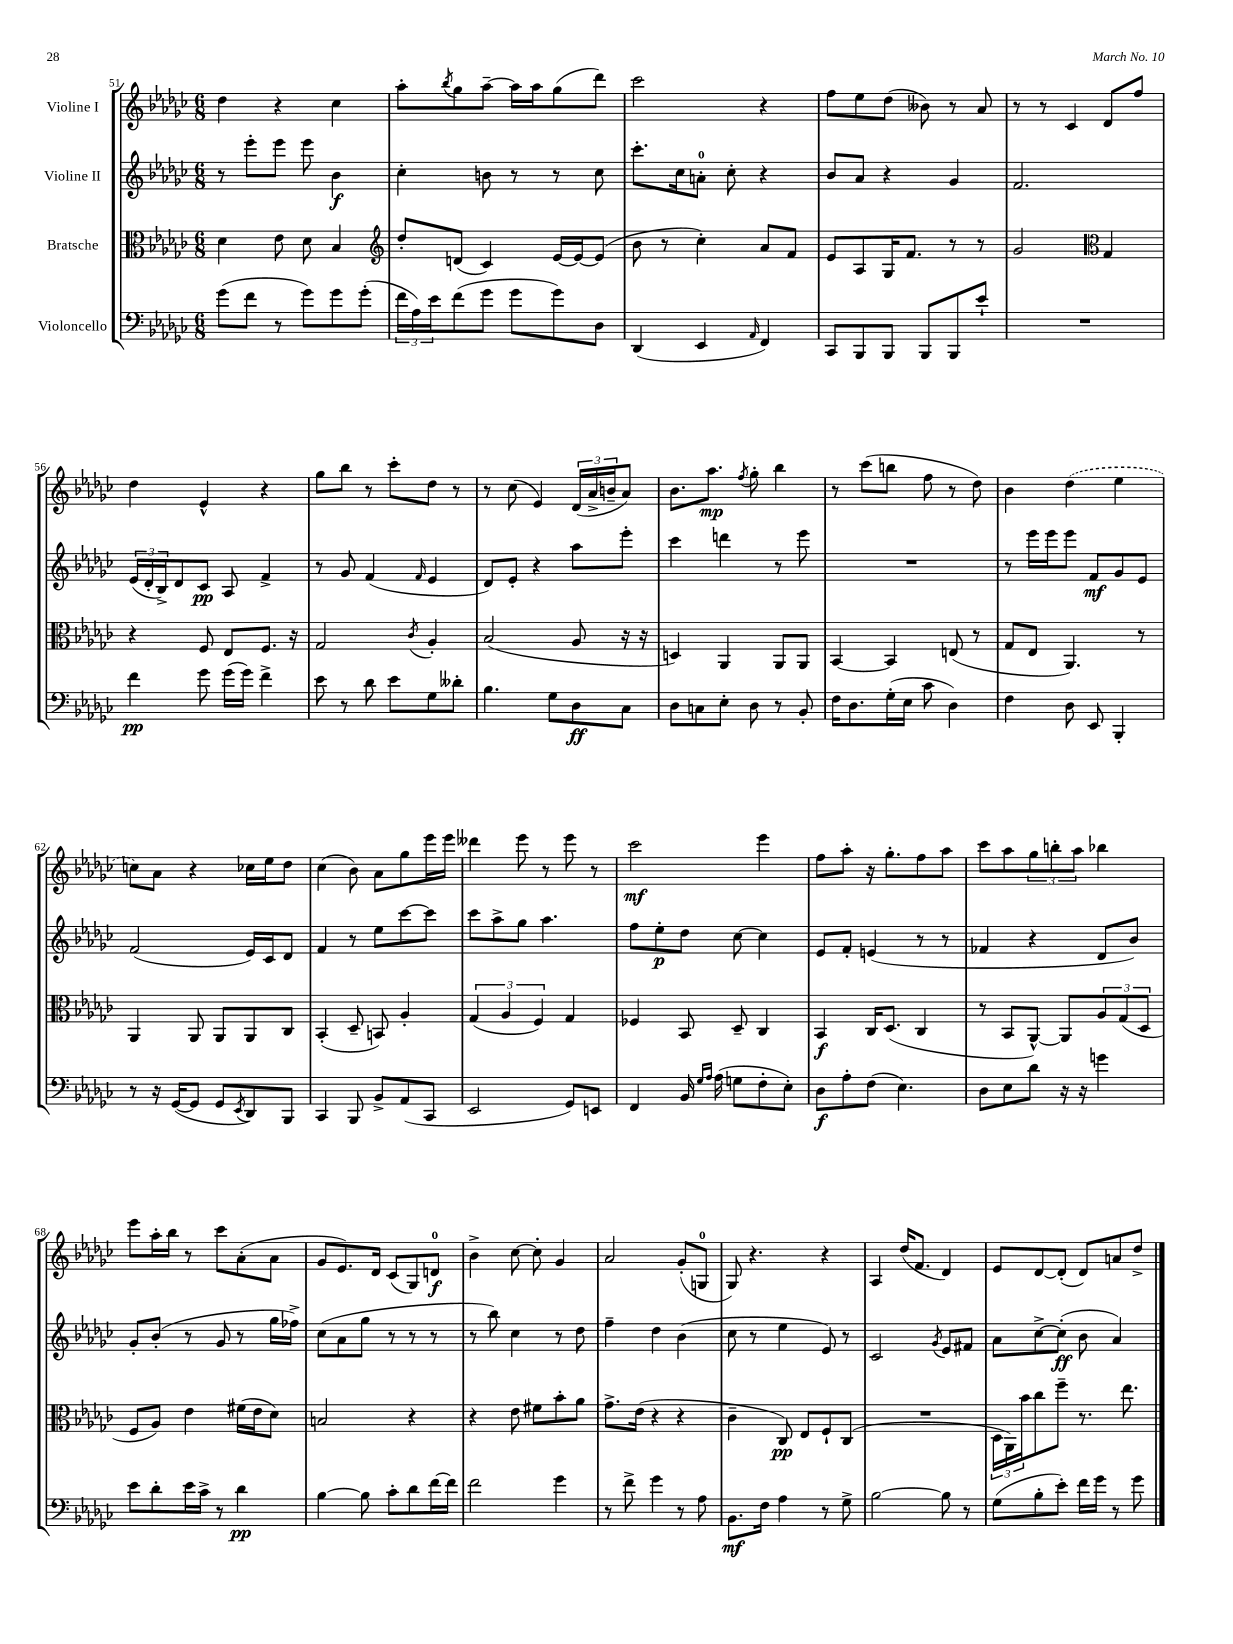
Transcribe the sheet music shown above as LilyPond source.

<<
\new StaffGroup <<
\new Staff = "s0" \with { instrumentName = "Violine I" } {
    \clef treble \key ges \major \numericTimeSignature \time 6/8
    des''4 r4 ces''4 |
    aes''8-. \acciaccatura { bes''8 } ges''8 aes''8~-- aes''16 aes''16 ges''8( des'''8) |
    ces'''2 r4 |
    f''8 ees''8 des''8( beses'8) r8 aes'8 |
    r8 r8 ces'4 des'8 f''8 |
    des''4 ees'4-^ r4 |
    ges''8 bes''8 r8 ces'''8-. des''8 r8 |
    r8 ces''8( ees'4) \tuplet 3/2 { des'16( aes'16-> b'16-- } aes'8) |
    bes'8. aes''8.\mp \acciaccatura { f''8 } ges''8-. bes''4 |
    r8 ces'''8( b''8 f''8 r8 des''8) |
    bes'4 \once \slurDashed des''4( ees''4 |
    c''8) aes'8 r4 ces''16 ees''16 des''8 |
    ces''4( bes'8) aes'8 ges''8 ees'''16 ees'''16 |
    deses'''4 ees'''8 r8 ees'''8 r8 |
    ces'''2\mf ees'''4 |
    f''8 aes''8-. r16 ges''8.-. f''8 aes''8 |
    ces'''8 aes''8 \tuplet 3/2 { ges''8 b''8-. aes''8 } bes''4 |
    ees'''8 aes''16-. bes''16 r8 ces'''8 aes'8-.( aes'8 |
    ges'8 ees'8.) des'16 ces'8( ges8) d'8-0\f |
    bes'4-> ces''8~ ces''8-. ges'4 |
    aes'2 ges'8-.( g8-0 |
    ges8) r4. r4 |
    aes4 des''16( f'8. des'4) |
    ees'8 des'8~ des'8-.( des'8) a'8 des''8-> \bar "|." |
}
\new Staff = "s1" \with { instrumentName = "Violine II" } {
    \clef treble \key ges \major \numericTimeSignature \time 6/8
    r8 ees'''8-. ees'''8 ees'''8 bes'4\f |
    ces''4-. b'8 r8 r8 ces''8 |
    ces'''8.-. ces''16 a'8-0-. ces''8-. r4 |
    bes'8 aes'8 r4 ges'4 |
    f'2. |
    \tuplet 3/2 { ees'16( des'16-. bes16->) } des'8 ces'8\pp aes8 f'4-> |
    r8 ges'8 f'4( \grace { f'16 } ees'4 |
    des'8) ees'8-. r4 aes''8 ees'''8-. |
    ces'''4 d'''4 r8 ees'''8 |
    R2. |
    r8 ees'''16 ees'''16 ees'''8 f'8\mf ges'8 ees'8 |
    f'2( ees'16) ces'16 des'8 |
    f'4 r8 ees''8 ces'''8~ ces'''8 |
    ces'''8 aes''8-> ges''8 aes''4. |
    f''8 ees''8-.\p des''8 ces''8~ ces''4 |
    ees'8 f'8-. e'4( r8 r8 |
    fes'4 r4 des'8 bes'8) |
    ges'8-. bes'8-.( r8 ges'8 r8 ges''16 fes''16->) |
    ces''8( aes'8 ges''8 r8 r8 r8 |
    r8 bes''8) ces''4 r8 des''8 |
    f''4-- des''4 bes'4( |
    ces''8 r8 ees''4 ees'8) r8 |
    ces'2 \acciaccatura { ges'8 } ees'8 fis'8 |
    aes'8 ces''8~-> ces''8-.\ff( bes'8 aes'4) \bar "|." |
}
\new Staff = "s2" \with { instrumentName = "Bratsche" } {
    \clef alto \key ges \major \numericTimeSignature \time 6/8
    des'4 ees'8 des'8 bes4 |
    \clef treble des''8-. d'8( ces'4) ees'16~ ees'16~ ees'8( |
    bes'8 r8 ces''4-.) aes'8 f'8 |
    ees'8 aes8 ges16 f'8. r8 r8 |
    ges'2 \clef alto ges4 |
    r4 f8 ees8 f8. r16 |
    ges2 \acciaccatura { ces'8 } aes4-. |
    bes2( aes8 r16 r16 |
    d4) aes,4 aes,8 aes,8 |
    bes,4~ bes,4 e8( r8 |
    ges8 ees8 aes,4.) r8 |
    aes,4 aes,8 aes,8 aes,8 ces8 |
    bes,4-.( des8-- b,8) aes4-. |
    \tuplet 3/2 { ges4( aes4 f4) } ges4 |
    fes4 bes,8 des8-- ces4 |
    bes,4\f ces16 des8.( ces4 |
    r8 bes,8 aes,8~-^) aes,8 \tuplet 3/2 { aes8 ges8( des8 } |
    f8 aes8) ees'4 fis'16( ees'16 des'8) |
    b2 r4 |
    r4 ees'8 fis'8 bes'8-. aes'8 |
    ges'8.-> ees'16( r4 r4 |
    ces'4-- ces8\pp) ees8 f8-! ces8( |
    R2. |
    \tuplet 3/2 { des16 aes,16) bes'16 } ces''8 f''8-- r8. ees''8. \bar "|." |
}
\new Staff = "s3" \with { instrumentName = "Violoncello" } {
    \clef bass \key ges \major \numericTimeSignature \time 6/8
    ges'8( f'8 r8 ges'8) ges'8 ges'8-.( |
    \tuplet 3/2 { f'16 aes16) ees'16 } f'8( ges'8 ges'8 ges'8) des8 |
    des,4( ees,4 \grace { aes,16 } f,4) |
    ces,8 bes,,8 bes,,8 bes,,8 bes,,8 ees'8-! |
    R2. |
    f'4\pp ges'8 ges'16( ges'16) f'4-> |
    ees'8 r8 des'8 ees'8 ges8 deses'8-. |
    bes4. ges8 des8\ff ces8 |
    des8 c8 ees8-. des8 r8 bes,8-. |
    f16 des8. ges16-.( ees16 ces'8 des4) |
    f4 des8 ees,8 bes,,4-. |
    r8 r16 ges,16~( ges,8 ges,8 \acciaccatura { ees,8 } des,8) bes,,8 |
    ces,4 bes,,8 bes,8-> aes,8( ces,8 |
    ees,2 ges,8) e,8 |
    f,4 bes,16 \grace { ges16 aes16 } aes16( g8 f8-. ees8-.) |
    des8\f aes8-. f8( ees4.) |
    des8 ees8 des'8 r16 r16 g'4 |
    ees'8 des'8-. ees'16 ces'16-> r8 des'4\pp |
    bes4~ bes8 ces'8-. des'8 f'16~ f'16 |
    f'2 ges'4 |
    r8 f'8-> ges'4 r8 aes8 |
    bes,8.\mf f16 aes4 r8 ges8-> |
    bes2~ bes8 r8 |
    ges8( bes8-. ees'8-.) f'16 ges'16 r8 ges'8 \bar "|." |
}
>>
>>
\layout { \context { \Score currentBarNumber = #51 } }
